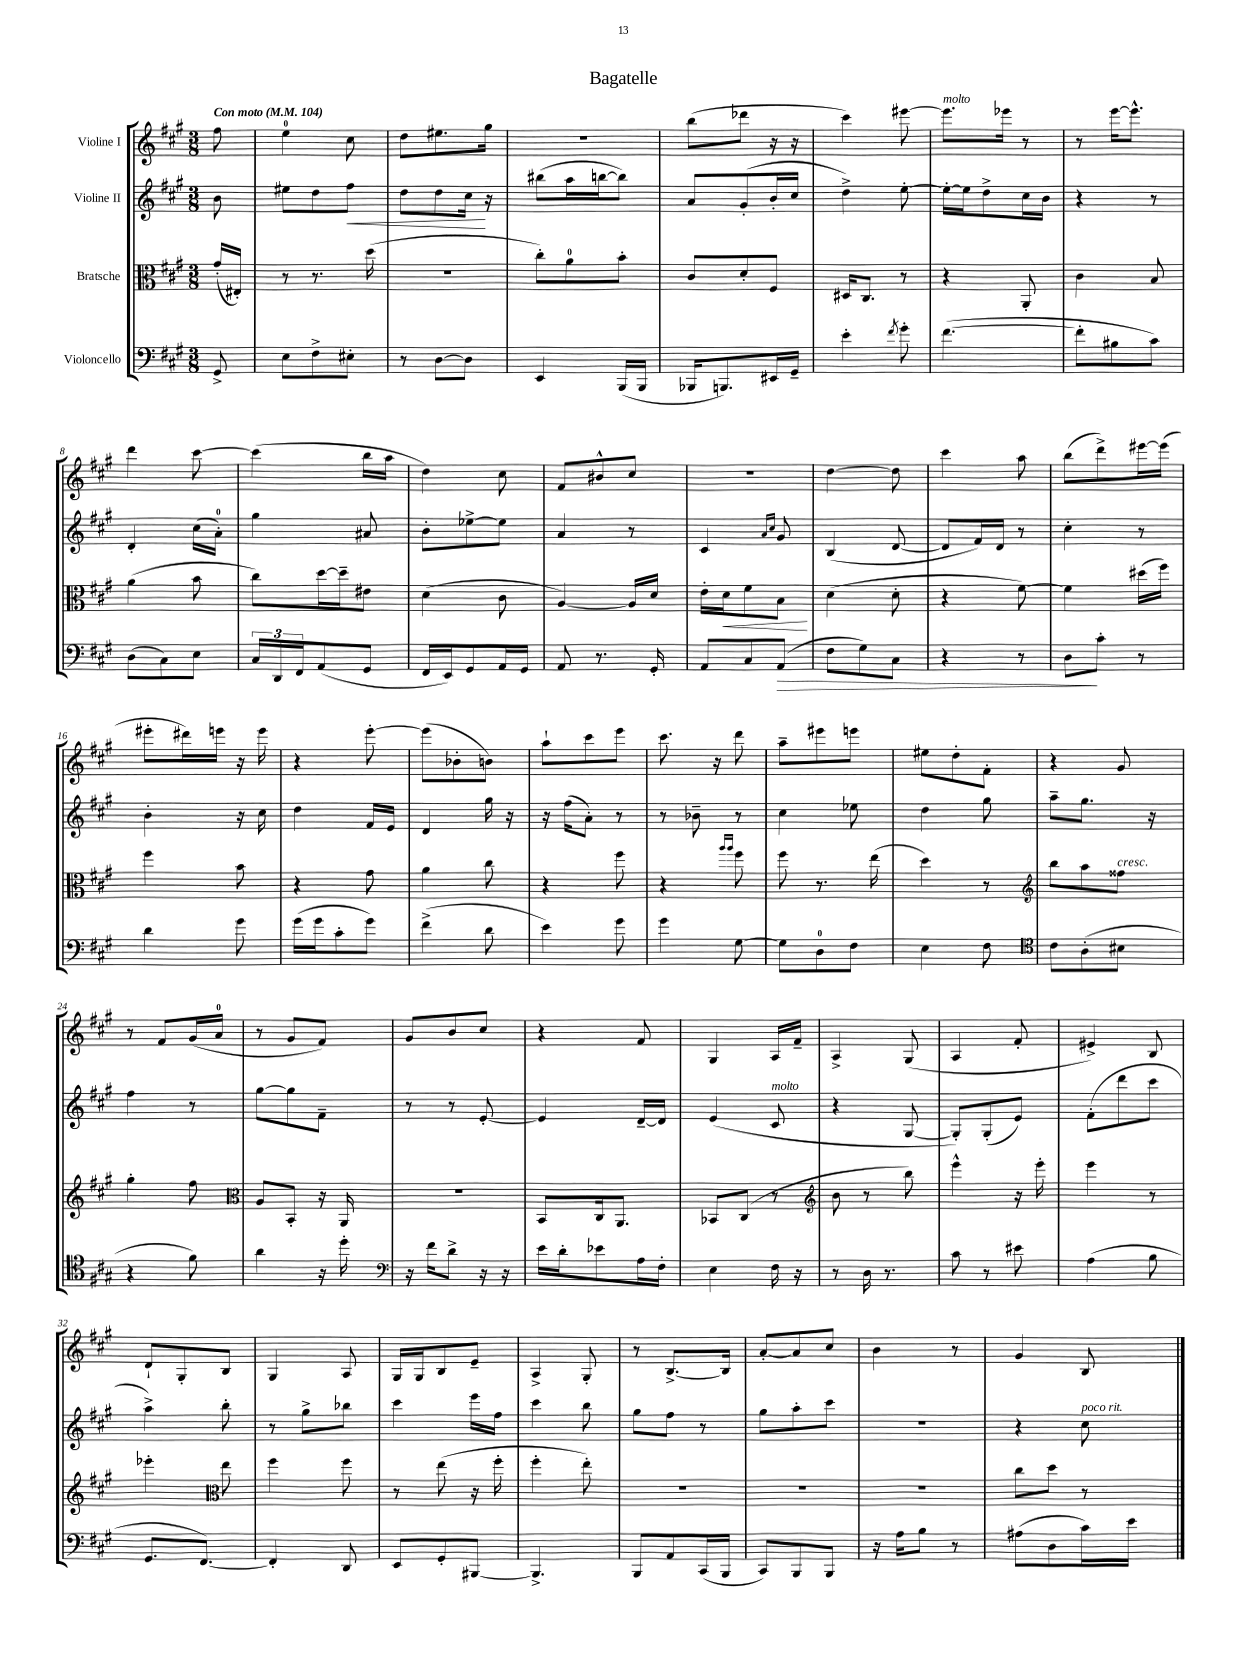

**kern	**dynam	**kern	**dynam	**kern	**dynam	**kern
*part4	*part4	*part3	*part3	*part2	*part2	*part1
*staff4	*staff4	*staff3	*staff3	*staff2	*staff2	*staff1
*I"Violoncello	*	*I"Bratsche	*	*I"Violine II	*	*I"Violine I
*clefF4	*	*clefC3	*	*clefG2	*	*clefG2
*k[f#c#g#]	*	*k[f#c#g#]	*	*k[f#c#g#]	*	*k[f#c#g#]
*M3/8	*	*M3/8	*	*M3/8	*	*M3/8
*MM104	*	*MM104	*	*MM104	*	*MM104
=	=	=	=	=	=	=
!	!	!	!	!	!	!LO:TX:a:B:t=Con moto
8GG#^/	.	(16g#'/LL	.	8b\	.	8ff#\
.	.	16E#X'/JJ)	.	.	.	.
=1	=1	=1	=1	=1	=1	=1
8E\L	.	8r	.	8ee#X\L	.	4ee\
8F#^\	.	8.r	.	8dd\	.	.
!	!	!	!	!	!LO:HP:b	!
8E#X'\J	.	.	.	8ff#\J	<	8cc#\
.	.	(16dd\	.	.	.	.
=2	=2	=2	=2	=2	=2	=2
8r	.	4.r	.	8dd\L	.	8dd\L
[8D\L	.	.	.	8dd\	.	8.ee#X\
8D\J]	.	.	.	16cc#\Jk	.	.
.	.	.	.	16r	[	16gg#\Jk
=3	=3	=3	=3	=3	=3	=3
4EE/	.	8cc#'\L)	.	(8bb#X\L	.	4.r
.	.	8a\	.	16aa\L	.	.
.	.	.	.	[16bbn\J	.	.
(16BBB/LL	.	8b'\J	.	8bb\J])	.	.
16BBB/JJ	.	.	.	.	.	.
=4	=4	=4	=4	=4	=4	=4
16BBB-X/KL	.	8c#/L	.	8a/L	.	(8bb\L
8.BBBn/)	.	.	.	.	.	.
.	.	8d'/	.	(8g#'/	.	8ddd-X\J
16EE#X/L	.	8F#/J	.	16b'/L	.	16r
16GG#~/JJ	.	.	.	16cc#/JJ	.	16r
=5	=5	=5	=5	=5	=5	=5
4e'\	.	16D#X/KL	.	4dd^\)	.	4ccc#\)
.	.	8.C#/J	.	.	.	.
8qf#/	.	.	.	.	.	.
8g#'\	.	8r	.	[8ee'\	.	[8eee#X\
=6	=6	=6	=6	=6	=6	=6
!	!	!	!	!	!	!LO:TX:a:i:t=molto
([4.f#\	.	4r	.	16ee'\LL_	.	8.eee#\L]
.	.	.	.	16ee\J]	.	.
.	.	.	.	8dd^\	.	.
.	.	.	.	.	.	16eee-X\Jk
.	.	8AA'/	.	16cc#\L	.	8r
.	.	.	.	16b\JJ	.	.
=7	=7	=7	=7	=7	=7	=7
8f#'\L]	.	4c#\	.	4r	.	8r
8B#X\	.	.	.	.	.	[16eee\KL
.	.	.	.	.	.	8.eee^^\J]
8c#\J)	.	8B/	.	8r	.	.
!!LO:LB:g=z
=8	=8	=8	=8	=8	=8	=8
(8D\L	.	(4a\	.	4d'/	.	4ddd\
8C#\)	.	.	.	.	.	.
8E\J	.	8b\	.	(16cc#\LL	.	[8ccc#\
.	.	.	.	16a'\JJ)	.	.
=9	=9	=9	=9	=9	=9	=9
24C#/LL	.	8cc#\L)	.	4gg#\	.	(4ccc#\]
24DD/	.	.	.	.	.	.
24FF#/J	.	.	.	.	.	.
(8AA/	.	[16dd\L	.	.	.	.
.	.	16dd~\J]	.	.	.	.
8GG#/J	.	8e#X\J	.	8a#X/	.	16bb\LL
.	.	.	.	.	.	16aa\JJ
=10	=10	=10	=10	=10	=10	=10
16FF#/LL	.	(4d\	.	8b'\L	.	4dd\)
16EE/J)	.	.	.	.	.	.
8GG#/	.	.	.	[8ee-X^\	.	.
16AA/L	.	8c#\	.	8ee-\J]	.	8cc#\
16GG#/JJ	.	.	.	.	.	.
=11	=11	=11	=11	=11	=11	=11
8AA/	.	[4A/)	.	4a/	.	8f#/L
8.r	.	.	.	.	.	8b#X^^/
.	.	16A/LL]	.	8r	.	8cc#/J
16GG#'/	.	16d/JJ	.	.	.	.
=12	=12	=12	=12	=12	=12	=12
8AA/L	.	16e'\LL	.	4c#/	.	4.r
!	!	!	!LO:HP:b	!	!	!
.	.	16d\J	<	.	.	.
8C#/	.	8f#\	.	.	.	.
.	.	.	.	16qqa/LL	.	.
.	.	.	.	16qqcc#/JJ	.	.
!	!LO:HP:b	!	!	!	!	!
(8AA/J	>	8B\J	.	8g#/	.	.
.	.	.	[	.	.	.
=13	=13	=13	=13	=13	=13	=13
8F#\L	.	(4d\	.	(4B/	.	[4dd\
8G#\)	.	.	.	.	.	.
8C#\J	.	8d'\	.	[8d/	.	8dd\]
=14	=14	=14	=14	=14	=14	=14
4r	.	4r	.	8d/L]	.	4ccc#\
.	.	.	.	16f#/L)	.	.
.	.	.	.	16d/JJ	.	.
8r	.	[8f#\)	.	8r	.	8aa\
=15	=15	=15	=15	=15	=15	=15
8D\L	.	4f#\]	.	4cc#'\	.	(8bb\L
8c#'\J	]	.	.	.	.	8ddd^\)
8r	.	(16dd#X\LL	.	8r	.	[16eee#X\L
.	.	16ff#\JJ)	.	.	.	(16eee#\JJ]
!!LO:LB:g=z
=16	=16	=16	=16	=16	=16	=16
4d\	.	4ff#\	.	4b'\	.	8eee#X'\L
.	.	.	.	.	.	16ddd#X\L)
.	.	.	.	.	.	16eeen\JJ
8g#\	.	8b\	.	16r	.	16r
.	.	.	.	16cc#\	.	16eee\
=17	=17	=17	=17	=17	=17	=17
(16g#\LL	.	4r	.	4dd\	.	4r
16g#\J	.	.	.	.	.	.
8c#'\	.	.	.	.	.	.
8g#\J)	.	8g#\	.	16f#/LL	.	[8eee'\
.	.	.	.	16e/JJ	.	.
=18	=18	=18	=18	=18	=18	=18
(4f#^\	.	4a\	.	4d/	.	(8eee\L]
.	.	.	.	.	.	8b-X'\
8d\	.	8cc#\	.	16gg#\	.	8bn\J)
.	.	.	.	16r	.	.
=19	=19	=19	=19	=19	=19	=19
4e\)	.	4r	.	16r	.	8aa`\L
.	.	.	.	(16ff#\KL	.	.
.	.	.	.	8a'\J)	.	8ccc#\
8g#\	.	8ff#\	.	8r	.	8eee\J
=20	=20	=20	=20	=20	=20	=20
4g#\	.	4r	.	8r	.	8.ccc#\
.	.	.	.	8b-X~\	.	.
.	.	.	.	.	.	16r
.	.	16qqaa/LL	.	.	.	.
.	.	16qqaa/JJ	.	.	.	.
[8G#\	.	8ff#\	.	8r	.	8ddd\
=21	=21	=21	=21	=21	=21	=21
8G#\L]	.	8ff#\	.	4cc#\	.	8aa~\L
8D\	.	8.r	.	.	.	8eee#X\
8F#\J	.	.	.	8ee-X\	.	8eeen\J
.	.	(16ee\	.	.	.	.
=22	=22	=22	=22	=22	=22	=22
4E\	.	4dd\)	.	4dd\	.	8ee#X\L
.	.	.	.	.	.	8dd'\
8F#\	.	8r	.	8gg#\	.	8f#'\J
=23	=23	=23	=23	=23	=23	=23
*clefC4	*	*clefG2	*	*	*	*
8c#\L	.	8bb\L	.	8aa~\L	.	4r
(8A'\	.	8aa\	.	8.gg#\J	.	.
!	!	!LO:TX:a:i:t=cresc.	!	!	!	!
8B#X\J	.	8ff##X\J	.	.	.	8g#/
.	.	.	.	16r	.	.
!!LO:LB:g=z
=24	=24	=24	=24	=24	=24	=24
4r	.	4gg#'\	.	4ff#\	.	8r
.	.	.	.	.	.	8f#/L
8f#\)	.	8ff#\	.	8r	.	(16g#/L
.	.	.	.	.	.	16a/JJ
=25	=25	=25	=25	=25	=25	=25
*	*	*clefC3	*	*	*	*
4a\	.	8A/L	.	[8gg#\L	.	8r
.	.	8BB'/J	.	8gg#\]	.	8g#/L
16r	.	16r	.	8f#~\J	.	8f#/J)
16dd'\	.	16AA/	.	.	.	.
=26	=26	=26	=26	=26	=26	=26
*clefF4	*	*	*	*	*	*
16r	.	4.r	.	8r	.	8g#/L
16f#\KL	.	.	.	.	.	.
8d^\J	.	.	.	8r	.	8b/
16r	.	.	.	[8e'/	.	8cc#/J
16r	.	.	.	.	.	.
=27	=27	=27	=27	=27	=27	=27
16e\LL	.	8BB/L	.	4e/]	.	4r
16d'\J	.	.	.	.	.	.
8e-X\	.	16C#/k	.	.	.	.
.	.	8.AA/J	.	.	.	.
16A\L	.	.	.	[16d~/LL	.	8f#/
16F#'\JJ	.	.	.	16d/JJ]	.	.
=28	=28	=28	=28	=28	=28	=28
4E\	.	8BB-X/L	.	(4e/	.	4G#/
.	.	(8C#/J	.	.	.	.
!	!	!	!	!LO:TX:a:i:t=molto	!	!
16F#\	.	8r	.	8c#/	.	16A/LL
16r	.	.	.	.	.	16f#~/JJ
=29	=29	=29	=29	=29	=29	=29
*	*	*clefG2	*	*	*	*
8r	.	8b\	.	4r	.	4A^/
16D\	.	8r	.	.	.	.
8.r	.	.	.	.	.	.
.	.	8bb\)	.	[8G#/	.	(8G#/
=30	=30	=30	=30	=30	=30	=30
8c#\	.	4eee^^\	.	8G#'/L])	.	4A/
8r	.	.	.	(8G#'/	.	.
8e#X\	.	16r	.	8e/J)	.	8f#'/
.	.	16eee'\	.	.	.	.
=31	=31	=31	=31	=31	=31	=31
(4A\	.	4eee\	.	(8f#'\L	.	4e#X^/)
.	.	.	.	8ddd\	.	.
8B\	.	8r	.	8ccc#\J	.	8B/
!!LO:LB:g=z
=32	=32	=32	=32	=32	=32	=32
8.GG#/L	.	4eee-X'\	.	4aa^\)	.	8d`/L
.	.	.	.	.	.	8G#'/
[8.FF#/J)	.	.	.	.	.	.
*	*	*clefC3	*	*	*	*
.	.	8ee\	.	8bb'\	.	8B/J
=33	=33	=33	=33	=33	=33	=33
4FF#'/]	.	4ff#\	.	8r	.	4G#/
.	.	.	.	8gg#^\L	.	.
8DD/	.	8ff#\	.	8bb-X\J	.	8A/
=34	=34	=34	=34	=34	=34	=34
8EE/L	.	8r	.	4ccc#\	.	16G#/LL
.	.	.	.	.	.	16G#/J
8GG#'/	.	(8ee\	.	.	.	8B/
[8BBB#X/J	.	16r	.	16eee\LL	.	8e~/J
.	.	16ff#'\	.	16ff#\JJ	.	.
=35	=35	=35	=35	=35	=35	=35
4.BBB#^/]	.	4ff#'\	.	4ccc#\	.	4A^/
.	.	8ee'\)	.	8bb\	.	8G#'/
=36	=36	=36	=36	=36	=36	=36
8BBB/L	.	4.r	.	8gg#\L	.	8r
8AA/	.	.	.	8ff#\J	.	[8.B^/L
(16CC#/L	.	.	.	8r	.	.
16BBB/JJ	.	.	.	.	.	16B/Jk]
=37	=37	=37	=37	=37	=37	=37
8CC#/L)	.	4.r	.	8gg#\L	.	[8a'/L
8BBB/	.	.	.	8aa'\	.	8a/]
8BBB/J	.	.	.	8ccc#\J	.	8cc#/J
=38	=38	=38	=38	=38	=38	=38
16r	.	4.r	.	4.r	.	4b\
16A\KL	.	.	.	.	.	.
8B\J	.	.	.	.	.	.
8r	.	.	.	.	.	8r
=39	=39	=39	=39	=39	=39	=39
(8A#X\L	.	8cc#\L	.	4r	.	4g#/
8D\	.	8dd\J	.	.	.	.
!	!	!	!	!LO:TX:a:i:t=poco rit.	!	!
16c#\L)	.	8r	.	8cc#\	.	8B/
16e\JJ	.	.	.	.	.	.
==	==	==	==	==	==	==
*-	*-	*-	*-	*-	*-	*-
